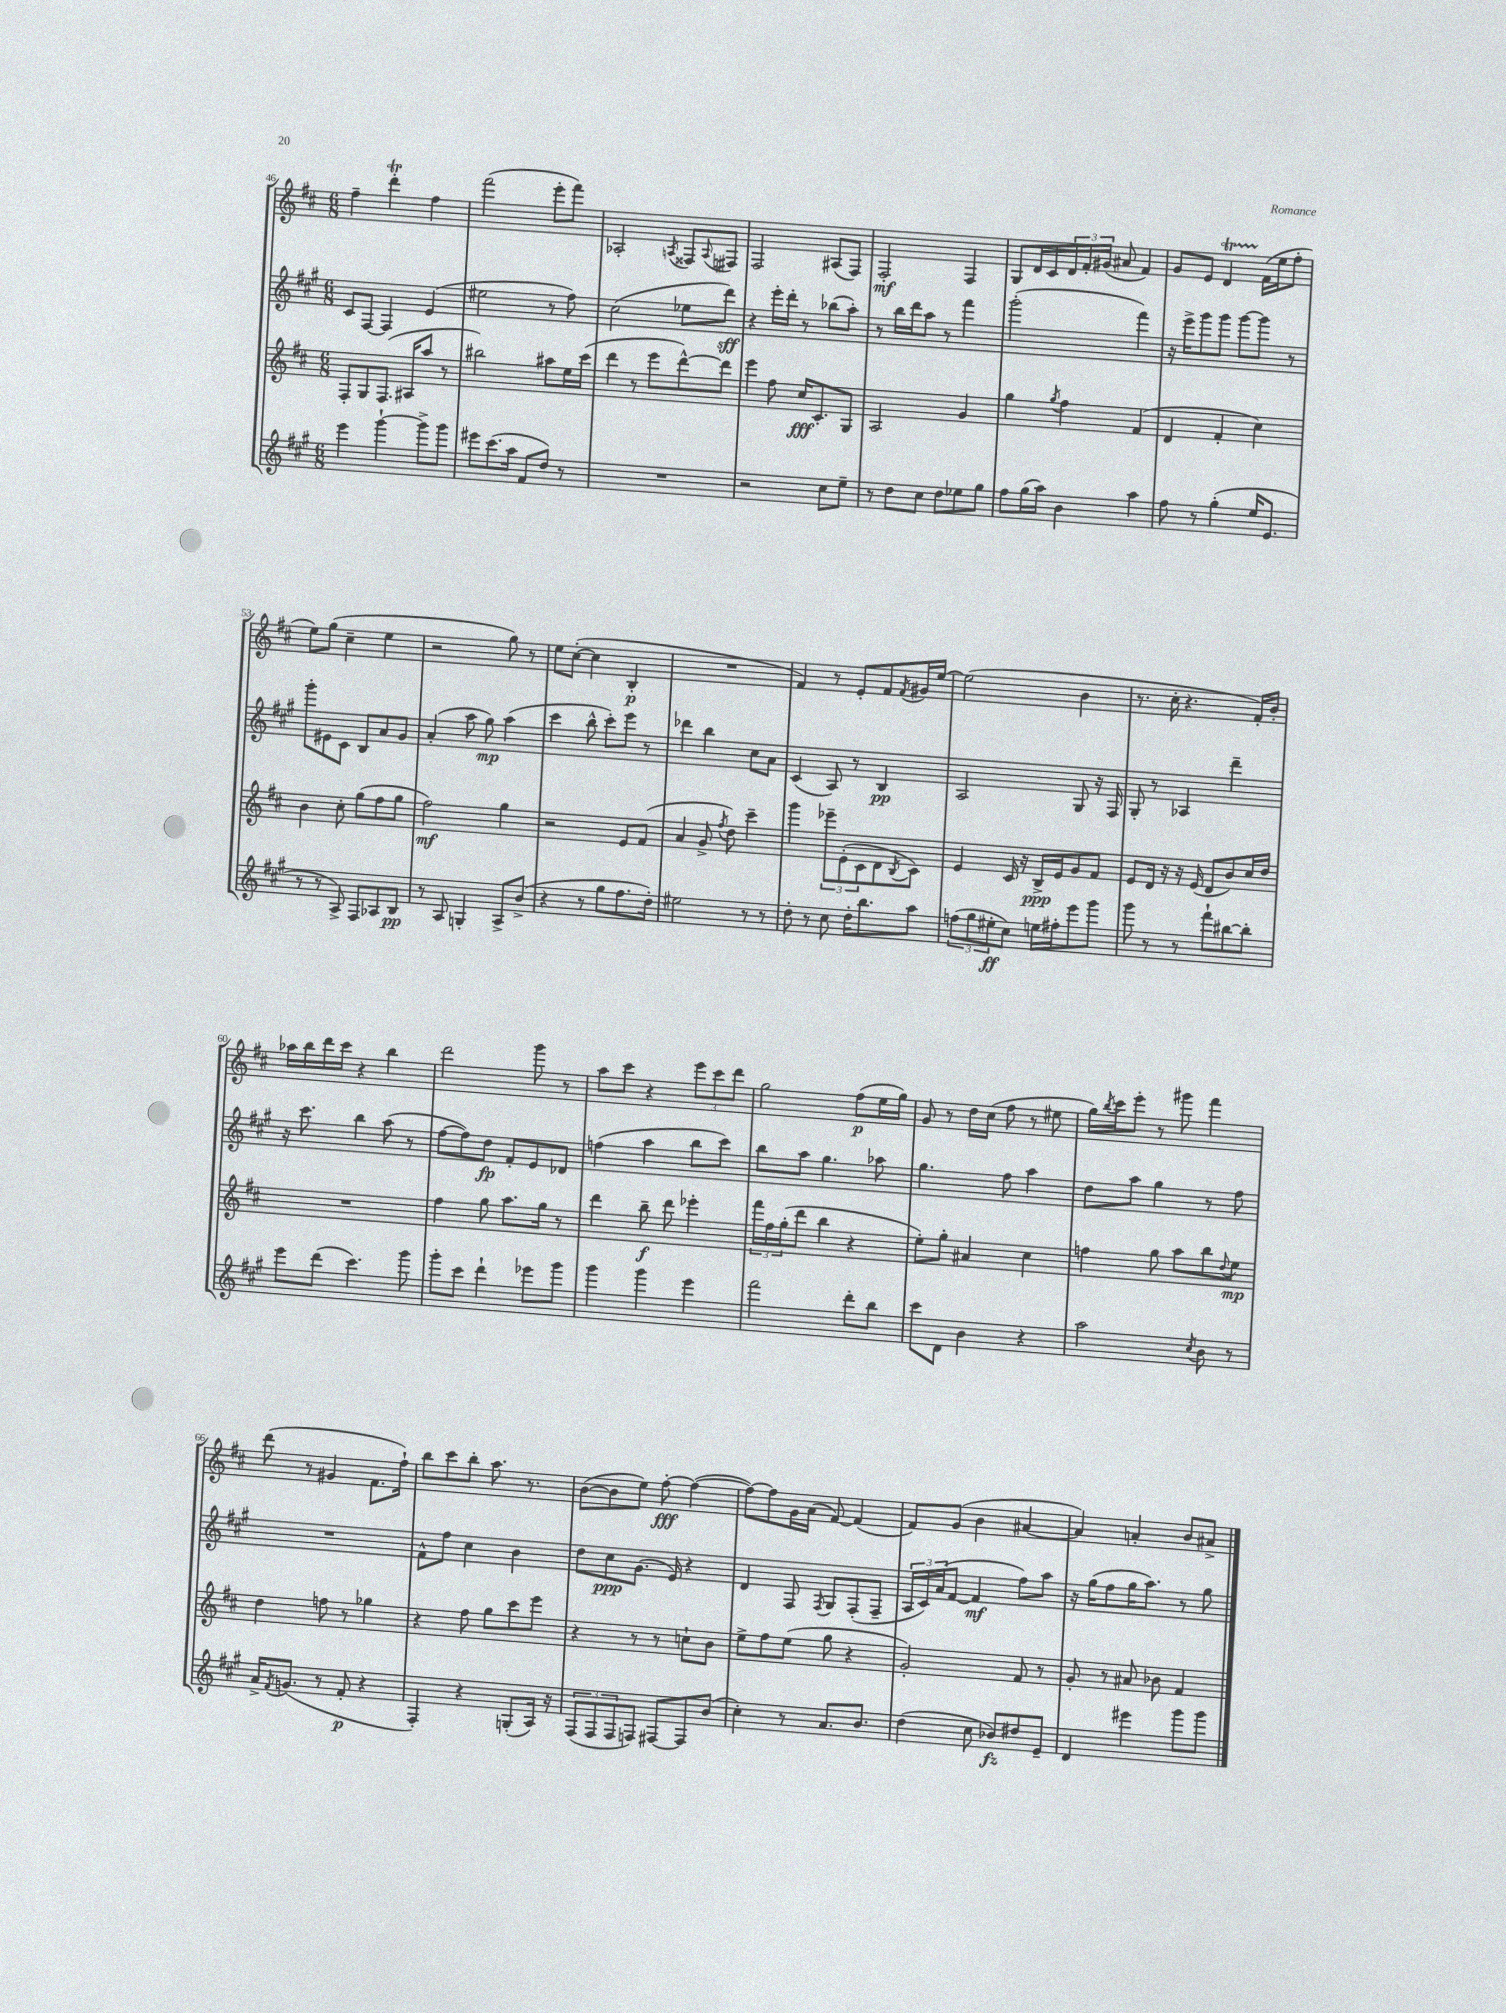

**kern	**kern	**kern	**kern
*staff4	*staff3	*staff2	*staff1
*clefG2	*clefG2	*clefG2	*clefG2
*k[f#c#g#]	*k[f#c#]	*k[f#c#g#]	*k[f#c#]
*M6/8	*M6/8	*M6/8	*M6/8
4eee	8F#'	8c#	4ff#~
.	8G	[8F#	.
[4ggg#`	(8.F#	4F#]	4ddd'
.	16A#	.	.
8ggg#^]	8aa	(4e	4ff#
8ggg#	8r	.	.
=	=	=	=
8eee#	2bb#)	2ee#	(2fff#
(8.ccc#	.	.	.
16aa	.	.	.
8f#	.	.	.
8dd)	8aa#	8r	8eee'
8r	16ee	8ff#)	8fff#)
.	(16ccc#	.	.
=	=	=	=
2.r	4ddd	(2cc#	2A-'
.	8r	.	.
.	8eee	.	.
.	.	.	8qA
.	[8ddd^^)	8ee-	8F##
.	.	.	8qqA
.	8ddd]	8ddd)	8F#
=	=	=	=
2r	4eee	4r	2F#
.	8ff#	16eee'	.
.	.	16ddd'	.
.	16cc#	8r	.
.	8.c#'	.	.
8cc#	.	(8bb-	(8A#
8ee~	8G	8aa')	8F#)
=	=	=	=
8r	2A	8r	2F#'
8dd	.	16bb	.
.	.	16ddd	.
8cc#	.	8aa	.
8dd	.	8r	.
8ee-	4g	4fff#	4F#
8gg#	.	.	.
=	=	=	=
8ff#	4gg	(2ggg#'	8G
(16gg#	.	.	16d
16aa)	.	.	16c#
.	8qgg	.	.
4b	4ff#	.	24d
.	.	.	24f#'
.	.	.	(24g#
.	.	.	8a#
4aa	(4f#	4fff#)	4f#)
=	=	=	=
8ff#	4d	16r	8g
.	.	16eee^	.
8r	.	8ggg#	8e
(4gg#'	4f#'	8ggg#	4d
.	.	[8ggg#	.
16ee	4cc#)	8ggg#]	(16f#
8.e	.	.	16ee
.	.	8r	8ff#'
=	=	=	=
8r	4b	8ggg#'	8ee)
8r	.	8e#	(8gg
8A^)	8cc#'	8c#	4cc#~
8F#	(8gg	8B	.
8A-	8ff#	8a	4ee
8B	8gg	8g#	.
=	=	=	=
8r	2ff#)	(4a'	2r
8A	.	.	.
4G'	.	8aa	.
.	.	8gg#)	.
8A^	4gg	(4aa	8gg)
(8b^	.	.	8r
=	=	=	=
4r	2r	4ccc#	8ee
.	.	.	([8cc#'
8r	.	8bb^^	4cc#]
8gg#	.	8ccc#')	.
8.ff#	8e	8eee	4B'
.	(8f#	8r	.
16dd')	.	.	.
=	=	=	=
2ee#	4a	4ddd-	2.r
.	8g^	4bb	.
.	8qff#	.	.
.	8dd)	.	.
8r	4ccc#~	8cc#	.
8r	.	8a	.
=	=	=	=
8dd'	4ggg	(4c#	4f#)
8r	.	.	.
8cc#	12eee-~	8A)	8r
.	(12e'	.	.
16dd'	.	8r	8e'
.	12c#	.	.
8.bb	.	.	.
.	8d	4B	8f#
.	8qB	.	8qf#
8aa	8c#)	.	16g#
.	.	.	[16ee
=	=	=	=
(12ff	4e	2A	(2ee]
12gg#	.	.	.
12ee#'	.	.	.
8cc#)	16c#	.	.
.	16r	.	.
16ee	16B^	.	.
16ff#'	16e	.	.
8eee	8g	8G#	4b
8ggg#	8f#	16r	.
.	.	16F#	.
=	=	=	=
8ggg#	8e	8G#'	8.r
8r	16d	8r	.
.	16r	.	16cc#'
8r	16r	4A-	4.r
.	(16e	.	.
8fff#`	8d	.	.
[8bb#	8b)	4ddd~	.
8bb#']	16cc#	.	16f#')
.	16dd	.	16b'
=	=	=	=
8eee	2.r	16r	16aa-
.	.	8.ccc#	16bb
(8ddd	.	.	16ddd
.	.	.	16ccc#
4.ccc#)	.	4bb	4r
.	.	(8aa	4bb
8ggg#	.	8r	.
=	=	=	=
8ggg#'	4ff#	[8ff#	2ddd
8ccc#	.	8ff#])	.
4ddd`	8gg	8dd	.
.	8.aa	8f#'	.
8eee-	.	8e	8ggg
.	16gg	.	.
8ggg#	8r	8d-	8r
=	=	=	=
4ggg#	4ddd	(4ff	8aa
.	.	.	8ccc#
4ggg#	8bb~	4aa	4r
.	8ddd	.	.
4eee	4eee-'	8bb	12eee
.	.	.	12ccc#
.	.	8ccc#)	.
.	.	.	12ddd
=	=	=	=
2fff#	24fff#	8bb	2gg
.	24ff#	.	.
.	(24gg'	.	.
.	8ddd	8aa	.
.	4bb	4.gg#	.
8ddd'	4r	.	(8ff#
8bb	.	8aa-	16ee
.	.	.	16gg)
=	=	=	=
8ccc#	8ee')	4.gg#	8g
8d	8gg'	.	8r
4b	4a#	.	16dd
.	.	.	(16cc#
.	.	8ff#	8ff#
4r	4cc#	4aa	8r
.	.	.	8ee#
=	=	=	=
2aa	4ff	8dd	16gg)
.	.	.	8qbb
.	.	.	16ccc#
.	.	8aa	8eee'
.	8gg	4gg#	8r
.	8aa	.	8ggg#
8qcc#	.	.	.
8b	8bb	8r	4fff#
.	8qqdd	.	.
8r	8ee	8ff#	.
=	=	=	=
16a^	4dd	2.r	(8ddd
8qf#	.	.	.
(8.g	.	.	.
.	.	.	8r
8r	8ff	.	4g#
8f#'	8r	.	.
4r	4gg-	.	8.f#
.	.	.	16ff#`)
=	=	=	=
4F#')	4r	8f#^^	8bb
.	.	8ff#	8ccc#
4r	8ff#	4cc#	8bb'
.	8gg	.	8.aa
(8G'	8ccc#	4b	.
.	.	.	8.r
16A)	8eee	.	.
16r	.	.	.
=	=	=	=
(12F#	4r	8dd	([8b
12F#	.	.	.
.	.	8cc#	8b]
12F#	.	.	.
8F)	8r	(8.g#	8ee)
[8F#	8r	.	[8ff#'
.	.	16e)	.
8F#]	8cc`	4r	(4ff#_
(8b	8b	.	.
=	=	=	=
4cc#')	8ee^	4d	8ff#_)
.	8ff#	.	8ff#]
8r	(8ee	8F#	16g
.	.	.	(16a
.	.	8qF#	.
8.a	8gg	8G#	[8f#)
.	4r	(8F#'	(4f#]
8.b	.	.	.
.	.	8F#~	.
=	=	=	=
(4dd	2g')	24A	8f#)
.	.	24c#)	.
.	.	(24a	.
.	.	[8f#	(8g
8cc#	.	4f#]	4b
8b-)	.	.	.
8dd#	8f#	8ff#)	[4a#
8e~	8r	8aa	.
=	=	=	=
4d	8g'	16r	4a#])
.	.	(16gg#	.
.	8r	8ff#	.
4eee#	8a#	16gg#	4a'
.	.	8.aa)	.
.	8b-	.	.
8ggg#	4f#	8r	8b
8ggg#	.	8gg#	8a#^
==	==	==	==
*-	*-	*-	*-
